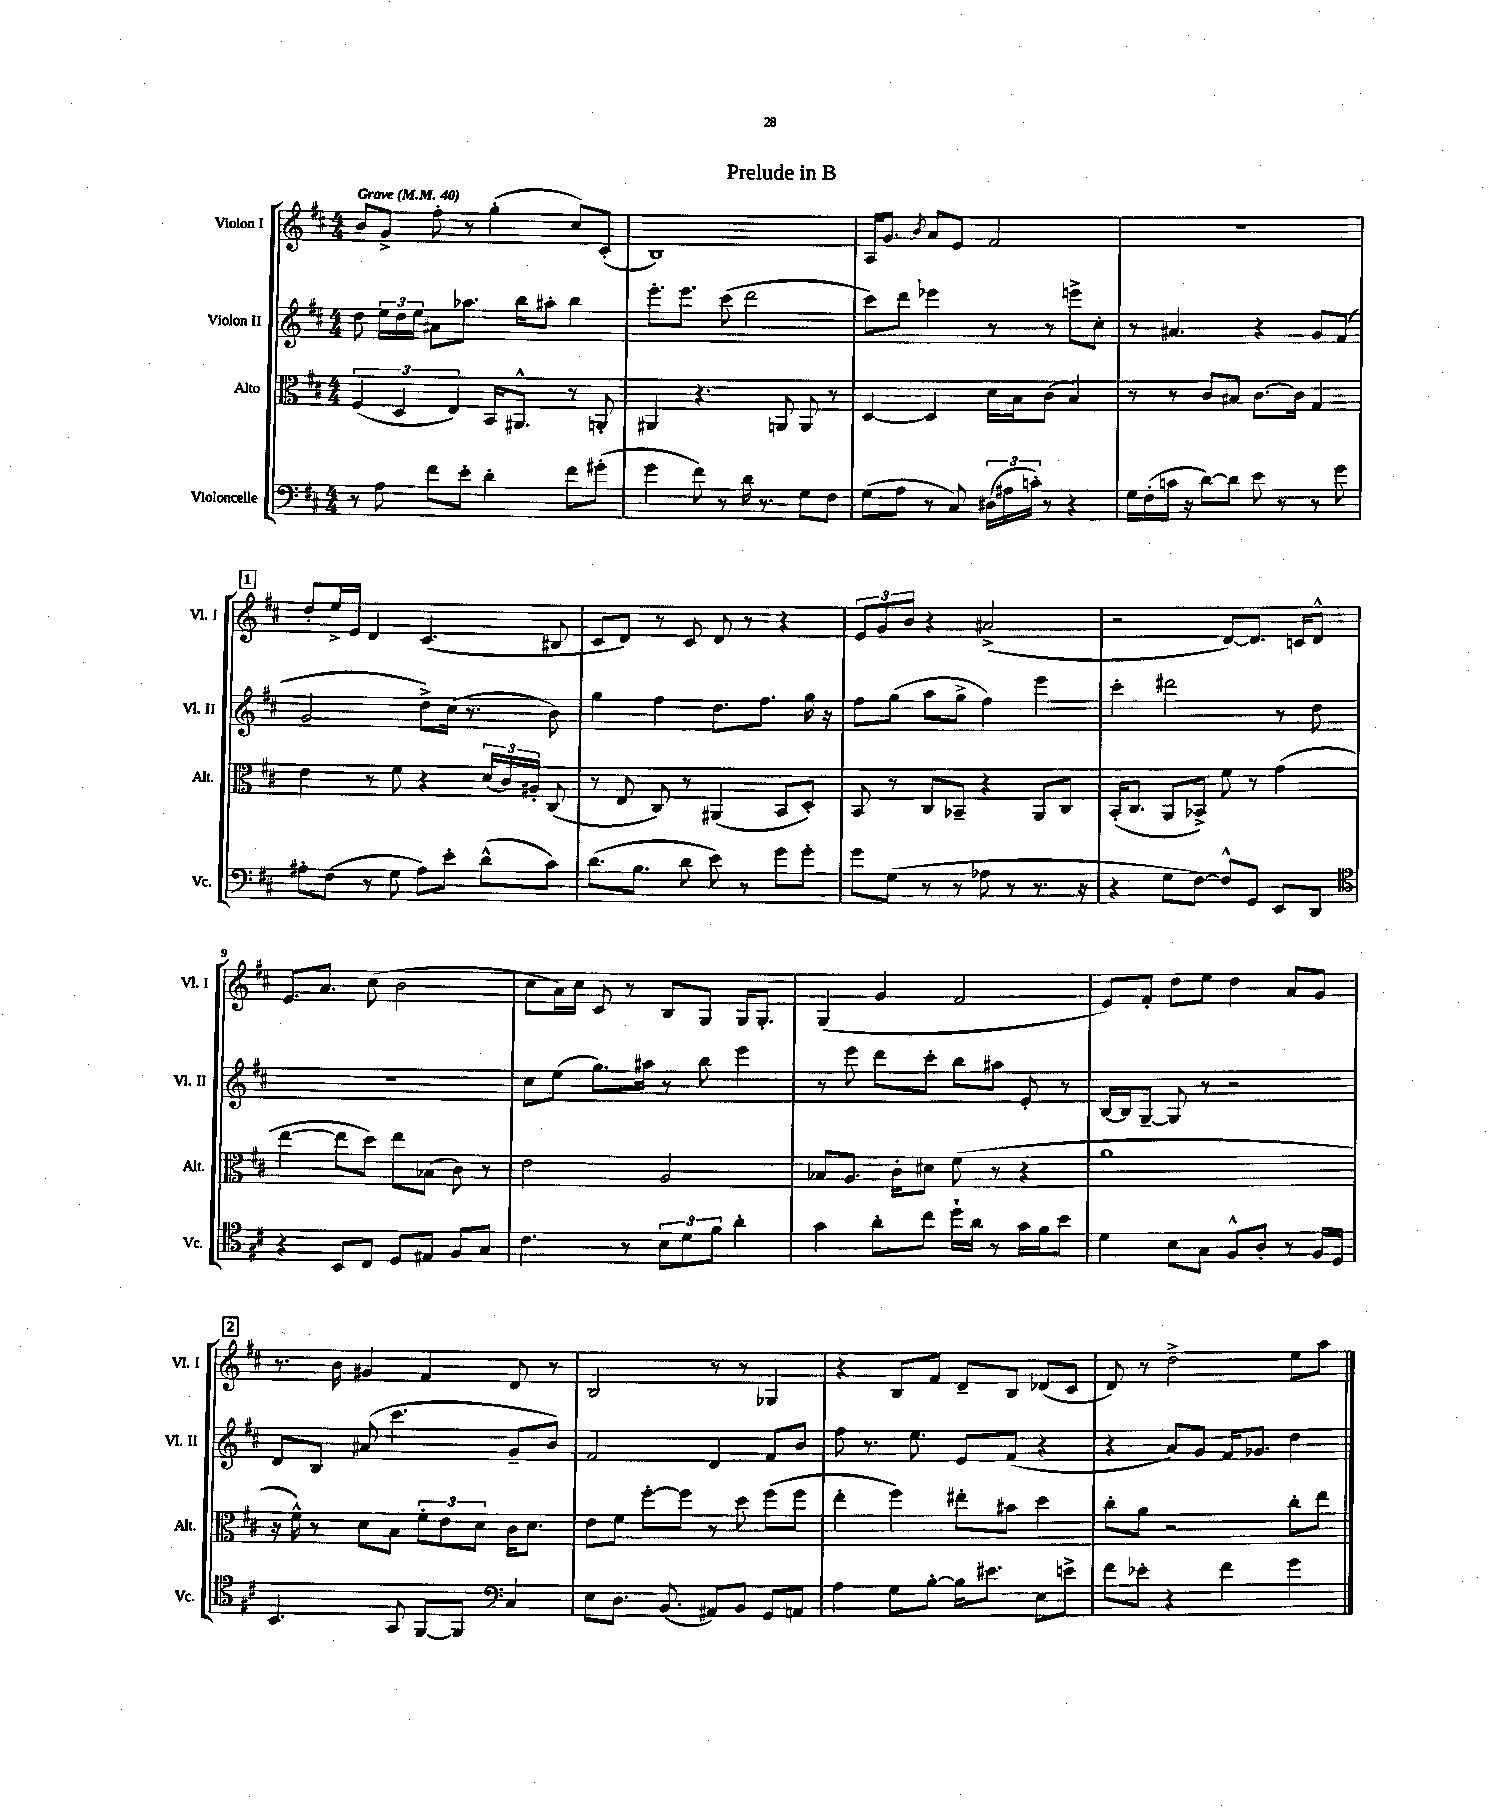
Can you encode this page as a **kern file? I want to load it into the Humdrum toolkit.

**kern	**kern	**kern	**kern
*staff4	*staff3	*staff2	*staff1
*clefF4	*clefC3	*clefG2	*clefG2
*k[f#c#]	*k[f#c#]	*k[f#c#]	*k[f#c#]
*M4/4	*M4/4	*M4/4	*M4/4
*MM40	*MM40	*MM40	*MM40
8r	(6F#	8dd	8b
8A	.	24ee	8g^
.	6D	24dd	.
.	.	24ee	.
8f#	.	8a#	8ff#'
.	6E)	.	.
8e'	.	8.aa-	8r
4d'	16BB	.	(4gg'
.	8.AA#^^	16bb	.
.	.	8aa#'	.
8f#	8r	4bb	8cc#)
(8g#'	8AA'	.	(8c#'
=	=	=	=
4g	4AA#	8.eee'	1B)
.	.	8.eee	.
8f#)	4.r	.	.
8r	.	(8ccc#	.
16d	.	2ddd	.
8.r	.	.	.
.	8AA	.	.
8G	8AA	.	.
8F#	8r	.	.
=	=	=	=
(8G	[4D	8ccc#)	16A
.	.	.	8.g
8A	.	8ddd	.
.	.	.	8qb
8r	4D]	4eee-	8a
8C#)	.	.	8e
(24D#	16d	8r	2f#
24A#	.	.	.
.	16B	.	.
24c')	.	.	.
8r	(8c#	8r	.
4r	4B)	8eee^	.
.	.	8cc#'	.
=	=	=	=
16G	8r	8r	1r
(16F#'	.	.	.
16c	8r	4.a#	.
16r	.	.	.
[8d)	8c#	.	.
8d]	8B#	.	.
8e	[8.c#	4r	.
8r	.	.	.
.	16c#]	.	.
8r	4G	8g	.
8g	.	(8f#	.
=	=	=	=
8A#'	4e	2g	8dd'
(8F#	.	.	16ee^
.	.	.	16e
8r	8r	.	4d
8G	8f#	.	.
8A#)	4r	8dd^)	(4.c#
8e'	.	(16cc#	.
.	.	8.r	.
(8d^^	(24d	.	.
.	24c#)	.	.
.	24A#'	.	.
8c#)	(8C#	8b)	8B#
=	=	=	=
(8.d	8r	4gg	8c#
.	8E	.	8d)
8.B	.	.	.
.	8C#)	4ff#	8r
8d	8r	.	8c#
8e)	(4AA#	8.dd	8d
8r	.	.	8r
.	.	8.ff#	.
8g	8BB	.	4r
8g'	8D')	16gg	.
.	.	16r	.
=	=	=	=
8g	8BB	8ff#	12e
.	.	.	12g
(8G	8r	(8gg	.
.	.	.	12b
8r	8C#	8aa	4r
8r	8BB-~	8gg^	.
8A-	4r	4ff#)	(2a#^
8r	.	.	.
8.r	8AA	4eee	.
.	8C#	.	.
16r	.	.	.
=	=	=	=
4r	(16BB'	4ccc#'	2r
.	8.C#	.	.
8G	8AA	2ddd#	.
[8F#)	8BB-^)	.	.
8F#^^]	8f#	.	[8d)
8GG	8r	.	8.d]
8EE	(4g	8r	.
.	.	.	16c
8DD	.	8dd	8d^^
=	=	=	=
*clefC4	*	*	*
4r	[4ee	1r	8.e
.	.	.	8.a
8BB	8ee]	.	.
8C#	8dd)	.	(8cc#
8D	8ee	.	2b
8E#	(8B-	.	.
8F#	8c#)	.	.
8G	8r	.	.
=	=	=	=
4.c#	2e	8cc#	8cc#
.	.	(8ee	16a)
.	.	.	16cc#
.	.	8.gg)	8c#
8r	.	.	8r
.	.	16aa#	.
12B	2A	8r	8B
12d	.	.	.
.	.	8bb	8G
12f#	.	.	.
4a'	.	4eee	16G
.	.	.	8.G'
=	=	=	=
4g	8B-	8r	(4G
.	8.A	8eee	.
8a'	.	8ddd	4g
.	16c#'	.	.
8cc#	8d#	8ccc#'	.
16dd`	(8f#	8bb	2f#
16a	.	.	.
8r	8r	8aa#	.
16g	4r	8e'	.
16f#	.	.	.
8b	.	8r	.
=	=	=	=
4d	1a	[16B	8e)
.	.	16B]	.
.	.	[8G~	8f#'
8B	.	8G]	8dd
8G	.	8r	8ee
8F#^^	.	2r	4dd
8A'	.	.	.
8r	.	.	8a
16F#	.	.	8g
16D	.	.	.
=	=	=	=
4.BB	16r	8d	8.r
.	16f#^^)	.	.
.	8r	8B	.
.	.	.	16b
.	8d	(8a#	4g#
8GG	8B	4.ccc#	.
[8FF#	12f#'	.	4f#
.	12e	.	.
8FF#]	.	.	.
.	12d	.	.
*clefF4	*	*	*
4C#	16c#	8g~	8d
.	8.d	.	.
.	.	8b)	8r
=	=	=	=
8E	8e	2f#	2B
8.D	8f#	.	.
.	[8ff#'	.	.
(8.BB	.	.	.
.	8ff#]	.	.
8AA#)	8r	4d	8r
8BB	8dd	.	8r
8GG	(8ff#	8f#	4G-
8AA	8ff#	8b	.
=	=	=	=
4A	4ee'	8ff#	4r
.	.	8.r	.
8G	4ff#)	.	8B
.	.	8.ee	.
[8B'	.	.	8f#
16B]	8ee#'	8e	8d~
8.e#	.	.	.
.	8b#	(8f#	8B
8E	4dd	4r	(8d-
8e^	.	.	8c#
=	=	=	=
8f#	8cc#'	4r	8d)
8e-'	8a	.	8r
4r	2r	8a)	2dd^
.	.	8g	.
4f#	.	16f#	.
.	.	8.g-	.
4g	8cc#'	4dd	8ee
.	8ee	.	8aa
==	==	==	==
*-	*-	*-	*-
